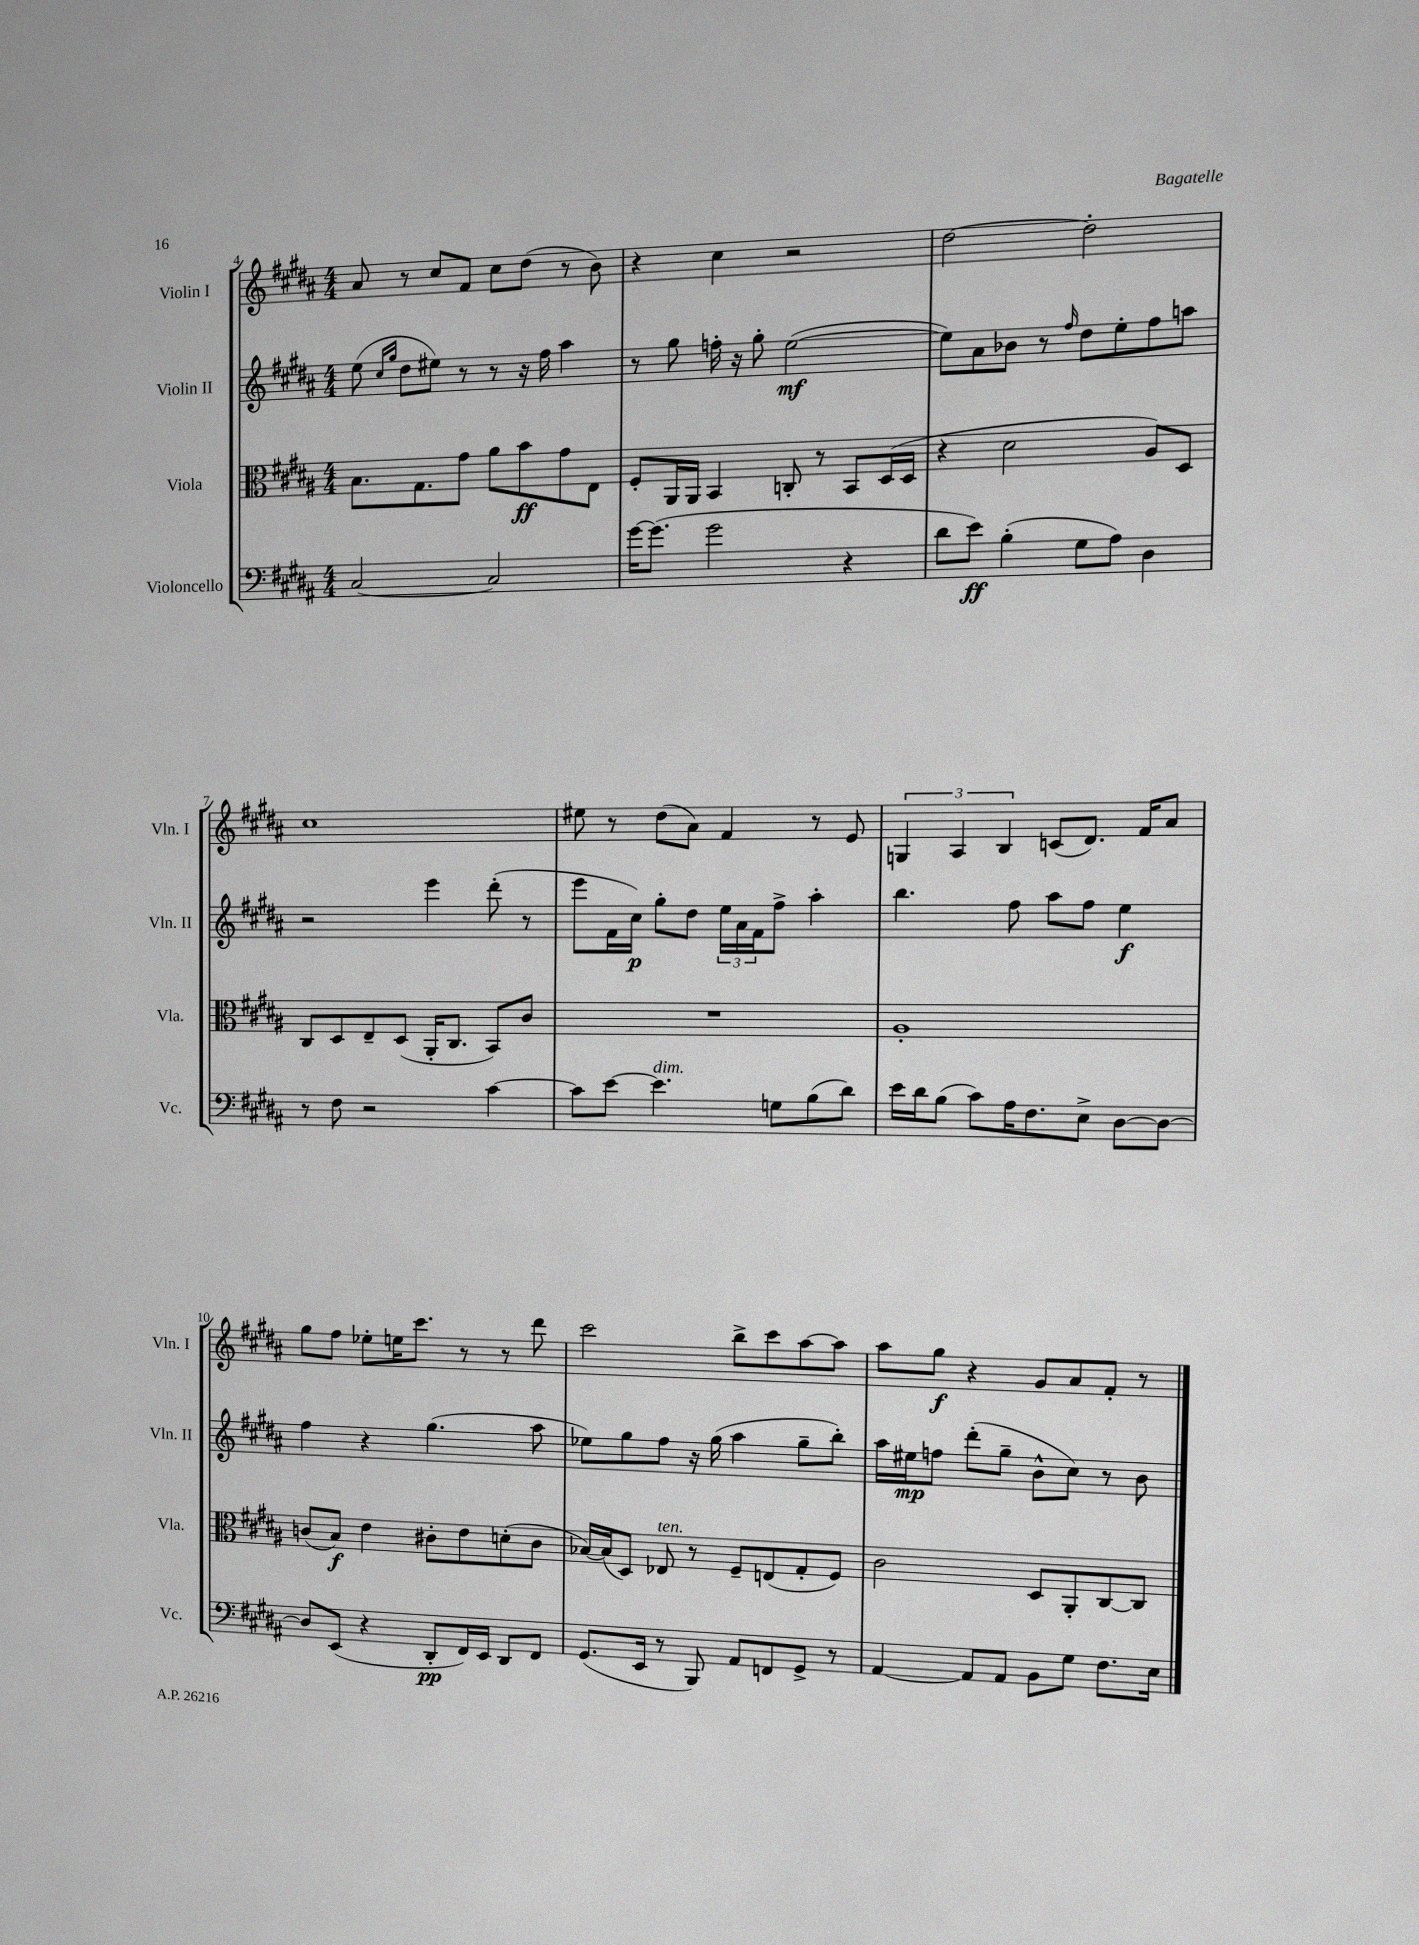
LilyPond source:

<<
\new StaffGroup <<
\new Staff = "s0" \with { instrumentName = "Violin I" shortInstrumentName = "Vln. I" } {
    \clef treble \key b \major \numericTimeSignature \time 4/4
    ais'8 r8 cis''8 fis'8 cis''8 dis''8( r8 b'8) |
    r4 cis''4 r2 |
    dis''2~ dis''2-. |
    cis''1 |
    eis''8 r8 dis''8( ais'8) fis'4 r8 e'8 |
    \tuplet 3/2 { g4 ais4 b4 } c'8( dis'8.) fis'16 ais'8 |
    gis''8 fis''8 ees''8-. e''16 cis'''8. r8 r8 dis'''8 |
    cis'''2 b''8-> cis'''8 ais''8~ ais''8 |
    ais''8 gis''8\f r4 gis'8 ais'8 fis'8-. r8 \bar "|." |
}
\new Staff = "s1" \with { instrumentName = "Violin II" shortInstrumentName = "Vln. II" } {
    \clef treble \key b \major \numericTimeSignature \time 4/4
    e''8( \grace { cis''16 gis''16 } dis''8 eis''8) r8 r8 r16 fis''16 ais''4 |
    r8 gis''8 f''16-. r16 gis''8-. e''2~\mf( |
    e''8) ais'8 bes'8 r8 \grace { fis''16 } dis''8 e''8-. fis''8 a''8 |
    r2 e'''4 dis'''8-.( r8 |
    e'''8 fis'16 cis''16\p) gis''8-. dis''8 \tuplet 3/2 { e''16 ais'16 fis'16 } fis''8-> ais''4-. |
    b''4. fis''8 ais''8 fis''8 e''4\f |
    fis''4 r4 gis''4.( ais''8 |
    ees''8) gis''8 fis''8 r16 gis''16( ais''4 gis''8-- b''8-.) |
    ais''16 eis''16\mp f''8 dis'''8-.( gis''8-- b'8-^ cis''8) r8 b'8 \bar "|." |
}
\new Staff = "s2" \with { instrumentName = "Viola" shortInstrumentName = "Vla." } {
    \clef alto \key b \major \numericTimeSignature \time 4/4
    b8. gis8. gis'8 ais'8 b'8\ff gis'8 e8 |
    fis8-. ais,16 ais,16 b,4 c8-. r8 b,8 dis16( dis16 |
    r4 dis'2 ais8) dis8 |
    cis8 dis8 e8-- dis8( ais,16-. cis8. b,8) cis'8 |
    R1 |
    ais1-. |
    c'8( b8\f) e'4 cis'8-. e'8 d'8-.( cis'8 |
    bes16~) bes16( dis8) ees8^\markup { \italic "ten." } r8 fis8-- e8( gis8-. fis8) |
    cis'2 dis8 ais,8-. cis8~ cis8 \bar "|." |
}
\new Staff = "s3" \with { instrumentName = "Violoncello" shortInstrumentName = "Vc." } {
    \clef bass \key b \major \numericTimeSignature \time 4/4
    cis2~ cis2 |
    gis'16~ gis'8.( gis'2 r4 |
    dis'8 e'8\ff) b4-.( gis8 ais8) dis4 |
    r8 fis8 r2 cis'4~ |
    cis'8 e'8~ e'4.^\markup { \italic "dim." } g8 b8( dis'8) |
    e'16 dis'16 b8( cis'8) ais16 fis8. e8-> dis8~ dis8~ |
    dis8 e,8( r4 dis,8-.\pp fis,16) e,16 dis,8 fis,8 |
    gis,8.( e,16 r8 b,,8) ais,8 f,8 gis,8-> r8 |
    ais,4~ ais,8 ais,8 b,8 gis8 fis8. e16 \bar "|." |
}
>>
>>
\layout { \context { \Score currentBarNumber = #4 } }
